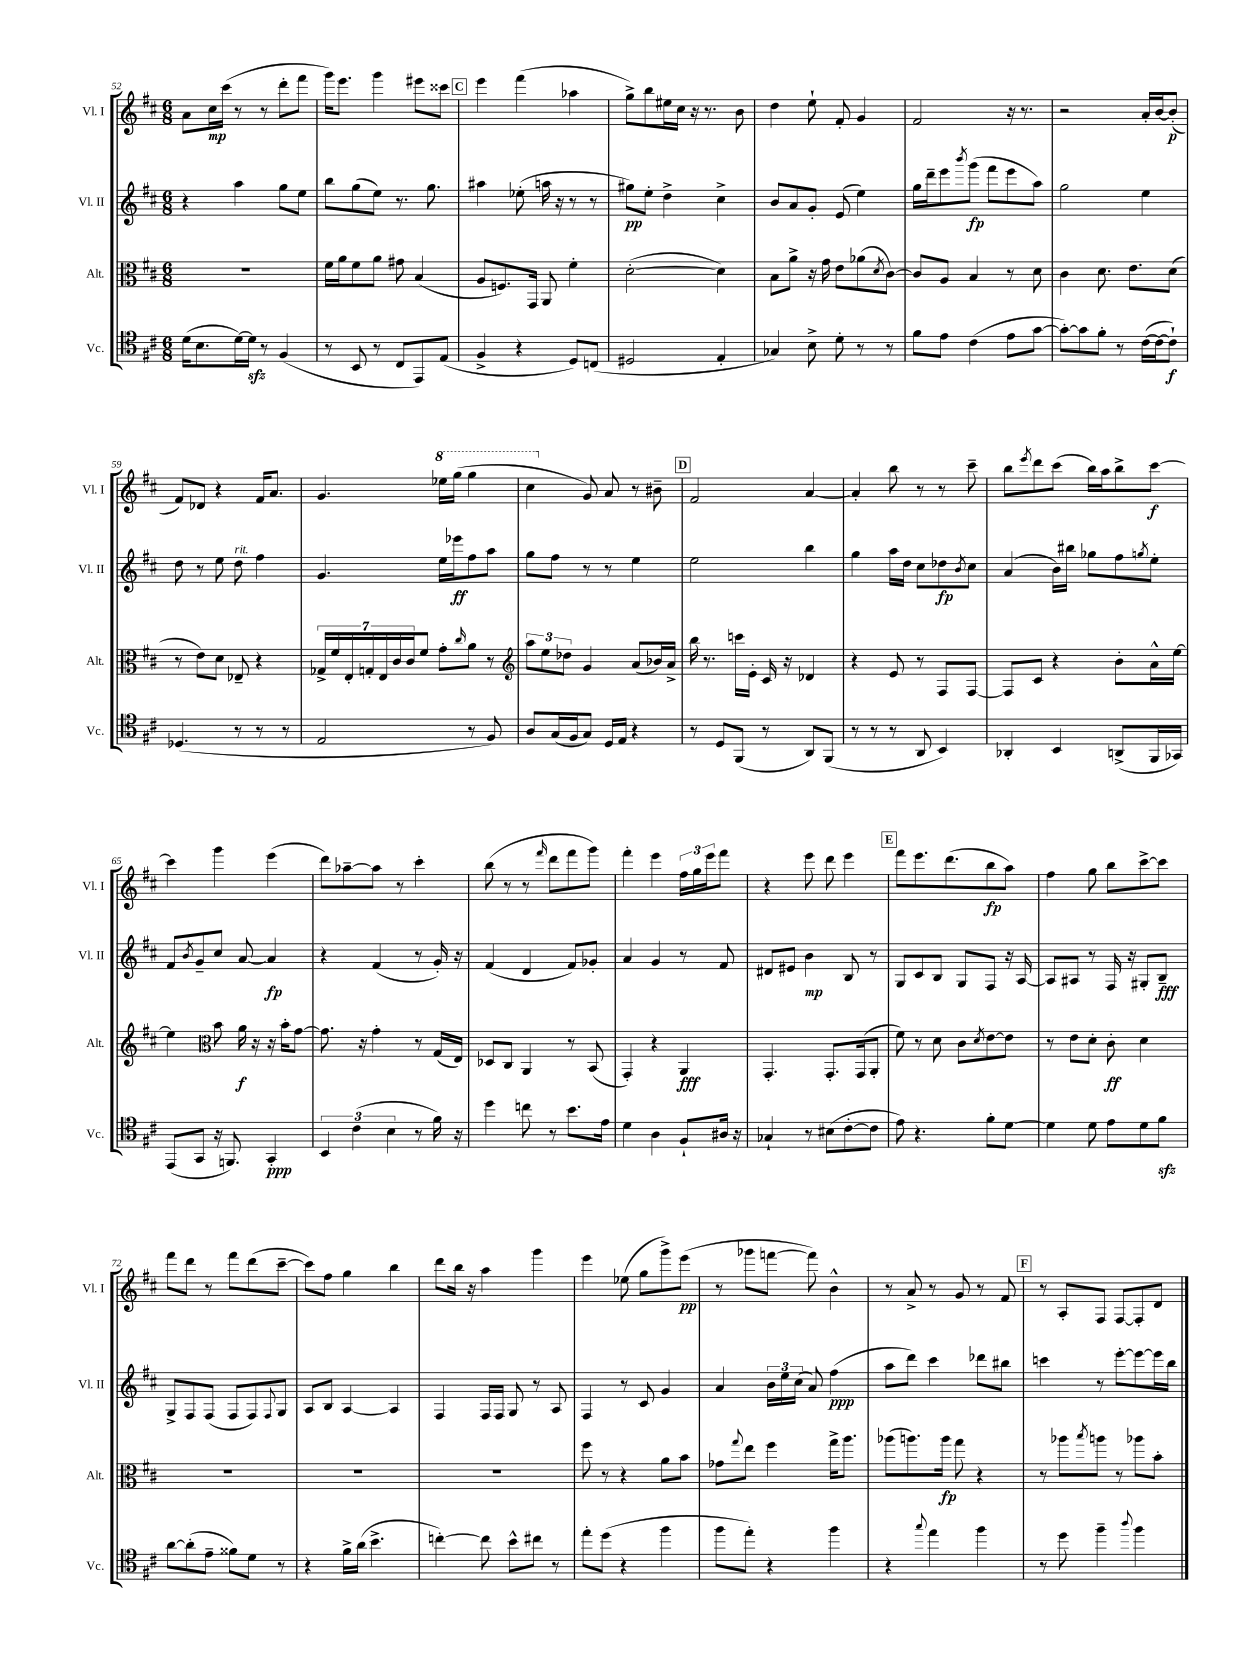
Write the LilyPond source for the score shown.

<<
\new StaffGroup <<
\new Staff = "s0" \with { instrumentName = "Vl. I" shortInstrumentName = "Vl. I" } {
    \clef treble \key d \major \numericTimeSignature \time 6/8
    a'8 cis''16\mp cis'''16( r8 r8 d'''8-. fis'''8 |
    g'''16) e'''8. g'''4 eis'''8 cisis'''8 |
    \mark \markup { \box "C" } e'''4 fis'''4( aes''4 |
    g''8->) b''8 eis''16 cis''16 r16 r8. b'8 |
    d''4 e''8-! fis'8-. g'4 |
    fis'2 r16 r8. |
    r2 a'16-. b'16~ b'8-.\p( |
    fis'8) des'8 r4 fis'16 a'8. |
    g'4. \ottava #1 ees'''16 g'''16( g'''4 |
    cis'''4 \ottava #0 g'8) a'8 r8 bis'8-- |
    \mark \markup { \box "D" } fis'2 a'4~ |
    a'4-. b''8 r8 r8 cis'''8-- |
    b''8 \acciaccatura { e'''8 } d'''8 cis'''8( b''16) a''16 b''8-> cis'''8~\f |
    cis'''4 g'''4 e'''4( |
    d'''8) aes''8~-- aes''8 r8 cis'''4-. |
    b''8( r8 r8 \grace { fis'''16 } d'''8 fis'''8 g'''8) |
    fis'''4-. e'''4 \tuplet 3/2 { fis''16 g''16 e'''16 } fis'''8 |
    r4 e'''8 d'''8 e'''4 |
    \mark \markup { \box "E" } fis'''8 e'''8. d'''8.( b''8\fp a''8) |
    fis''4 g''8 b''8 cis'''8~-> cis'''8 |
    fis'''8 d'''8 r8 fis'''8 d'''8( cis'''8~-- |
    cis'''8) fis''8 g''4 b''4 |
    d'''8 b''16 r16 a''4 g'''4 |
    e'''4 ees''8( g''8 g'''8->) e'''8\pp( |
    r8 ges'''8 f'''8~ f'''8) b'4-^ |
    r8 a'8-> r8 g'8 r8 fis'8 |
    \mark \markup { \box "F" } r8 a8-. fis8 fis8~ fis8-. d'8 \bar "|." |
}
\new Staff = "s1" \with { instrumentName = "Vl. II" shortInstrumentName = "Vl. II" } {
    \clef treble \key d \major \numericTimeSignature \time 6/8
    r4 a''4 g''8 e''8 |
    b''8 g''8( e''8) r8. g''8. |
    \mark \markup { \box "C" } ais''4 ees''8-.( a''16 r16 r8 r8 |
    gis''8\pp) e''8-. d''4-> cis''4-> |
    b'8 a'8 g'8-. e'8( e''4) |
    g''16 d'''16-- e'''8 \acciaccatura { b'''8 } g'''8\fp( fis'''8 e'''8 a''8) |
    g''2 e''4 |
    d''8 r8 e''8 d''8^\markup { \italic "rit." } fis''4 |
    g'4. e''16 ees'''16\ff fis''8 a''8 |
    g''8 fis''8 r8 r8 e''4 |
    \mark \markup { \box "D" } e''2 b''4 |
    g''4 a''16 d''16 cis''8 des''8\fp \acciaccatura { b'8 } cis''8 |
    a'4( b'16) bis''16 ges''8 fis''8 \acciaccatura { g''8 } e''8-. |
    fis'8 \acciaccatura { b'8 } g'8-- cis''8 a'8~ a'4\fp |
    r4 fis'4( r8 g'16-.) r16 |
    fis'4( d'4 fis'8) ges'8-. |
    a'4 g'4 r8 fis'8 |
    dis'8 eis'8 b'4\mp b8 r8 |
    \mark \markup { \box "E" } g8 cis'8 b8 g8 fis8 r16 a16~ |
    a8 ais8 r8 fis16 r16 gis8-. b8--\fff |
    g8-> fis8 fis8( fis8 fis8) \appoggiatura { fis8 } g8 |
    a8 b8 a4~ a4 |
    fis4 fis16 fis16 g8 r8 a8 |
    fis4 r8 cis'8 g'4 |
    a'4 \tuplet 3/2 { b'16 e''16 cis''16( } a'8) fis''4\ppp( |
    a''8 d'''8) cis'''4 des'''8 bis''8 |
    \mark \markup { \box "F" } c'''4 r8 e'''8~-. e'''8~ e'''16 b''16 \bar "|." |
}
\new Staff = "s2" \with { instrumentName = "Alt." shortInstrumentName = "Alt." } {
    \clef alto \key d \major \numericTimeSignature \time 6/8
    R2. |
    fis'16 a'16 fis'8 a'8 gis'8 b4( |
    \mark \markup { \box "C" } a8 f8.) g,16 a,8 fis'4-. |
    d'2~-.( d'4) |
    b8 a'8-> r16 g'16 e'8 aes'8( \acciaccatura { d'8 } cis'8~) |
    cis'8 a8 b4 r8 d'8 |
    cis'4 d'8. e'8. d'8( |
    r8 e'8) d'8 ees8-- r4 |
    \tuplet 7/4 { ges16-> fis'16 e16-. g16-. e16 cis'16 cis'16 } fis'8 g'8-. \grace { cis''16 } a'8 r8 |
    \clef treble \tuplet 3/2 { a''8 e''8 des''8 } g'4 a'8( bes'16) a'16-> |
    \mark \markup { \box "D" } b''16 r8. c'''16 e'16-. cis'16 r16 des'4 |
    r4 e'8 r8 fis8 fis8~ |
    fis8 cis'8 r4 b'8-. a'16-^ e''16~ |
    e''4 \clef alto b'8 a'16\f r16 r16 b'16-. g'8~ |
    g'8. r16 g'4-. r8 g16( e16) |
    des8 cis8 a,4 r8 b,8( |
    g,4-.) r4 a,4\fff |
    g,4.-. g,8.-. g,16( a,8-. |
    \mark \markup { \box "E" } fis'8) r8 d'8 cis'8 \acciaccatura { d'8 } e'8~ e'8 |
    r8 e'8 d'8-. cis'8-.\ff d'4 |
    R2. |
    R2. |
    R2. |
    fis''8 r8 r4 a'8 b'8 |
    ges'8 \appoggiatura { g''8 } e''8 fis''4 g''16-> a''8. |
    aes''8( a''8.) a''16\fp g''8 r4 |
    \mark \markup { \box "F" } r8 aes''8 \acciaccatura { b''8 } a''8 r8 aes''8 b'8-. \bar "|." |
}
\new Staff = "s3" \with { instrumentName = "Vc." shortInstrumentName = "Vc." } {
    \clef tenor \key d \major \numericTimeSignature \time 6/8
    d'16( b8. d'16~) d'16\sfz r8 fis4( |
    r8 b,8 r8 cis8 e,8) e8( |
    \mark \markup { \box "C" } fis4-> r4 d8) c8( |
    dis2 e4-. |
    ges4) b8-> d'8-. r8 r8 |
    fis'8 e'8 cis'4( e'8 g'8~ |
    g'8~-.) g'8 fis'8-. r8 cis'16~( cis'16~ cis'8-!\f) |
    des4.( r8 r8 r8 |
    e2 r8 fis8) |
    a8 g16( fis16 g8) d16 e16 r4 |
    \mark \markup { \box "D" } r8 d8 fis,8( r8 a,8) fis,8( |
    r8 r8 r8 a,8 b,4) |
    aes,4-. b,4 a,8->( fis,16 ges,16) |
    e,8( g,8 r16 f,8.) g,4-.\ppp |
    \tuplet 3/2 { b,4 cis'4( b4 } r8 fis'16) r16 |
    d''4 c''8 r8 b'8. e'16 |
    d'4 a4 fis8-! ais16 r16 |
    ges4-! r8 bis8( cis'8~-. cis'8 |
    \mark \markup { \box "E" } e'8) r4. fis'8-. d'8~ |
    d'4 d'8 e'8 d'8 fis'8\sfz |
    a'8~ a'8-.( e'8-- fisis'8) d'8 r8 |
    r4 fis'16-> a'16( b'4.-> |
    c''4~-.) c''8 b'8-^ cis''8 r8 |
    e''8-. d''8( r4 fis''4 |
    fis''8 e''8-.) r4 fis''4 |
    r4 \appoggiatura { g''8 } e''4 fis''4 |
    \mark \markup { \box "F" } r8 d''8 fis''4-- \appoggiatura { a''8 } fis''4 \bar "|." |
}
>>
>>
\layout { \context { \Score currentBarNumber = #52 } }
